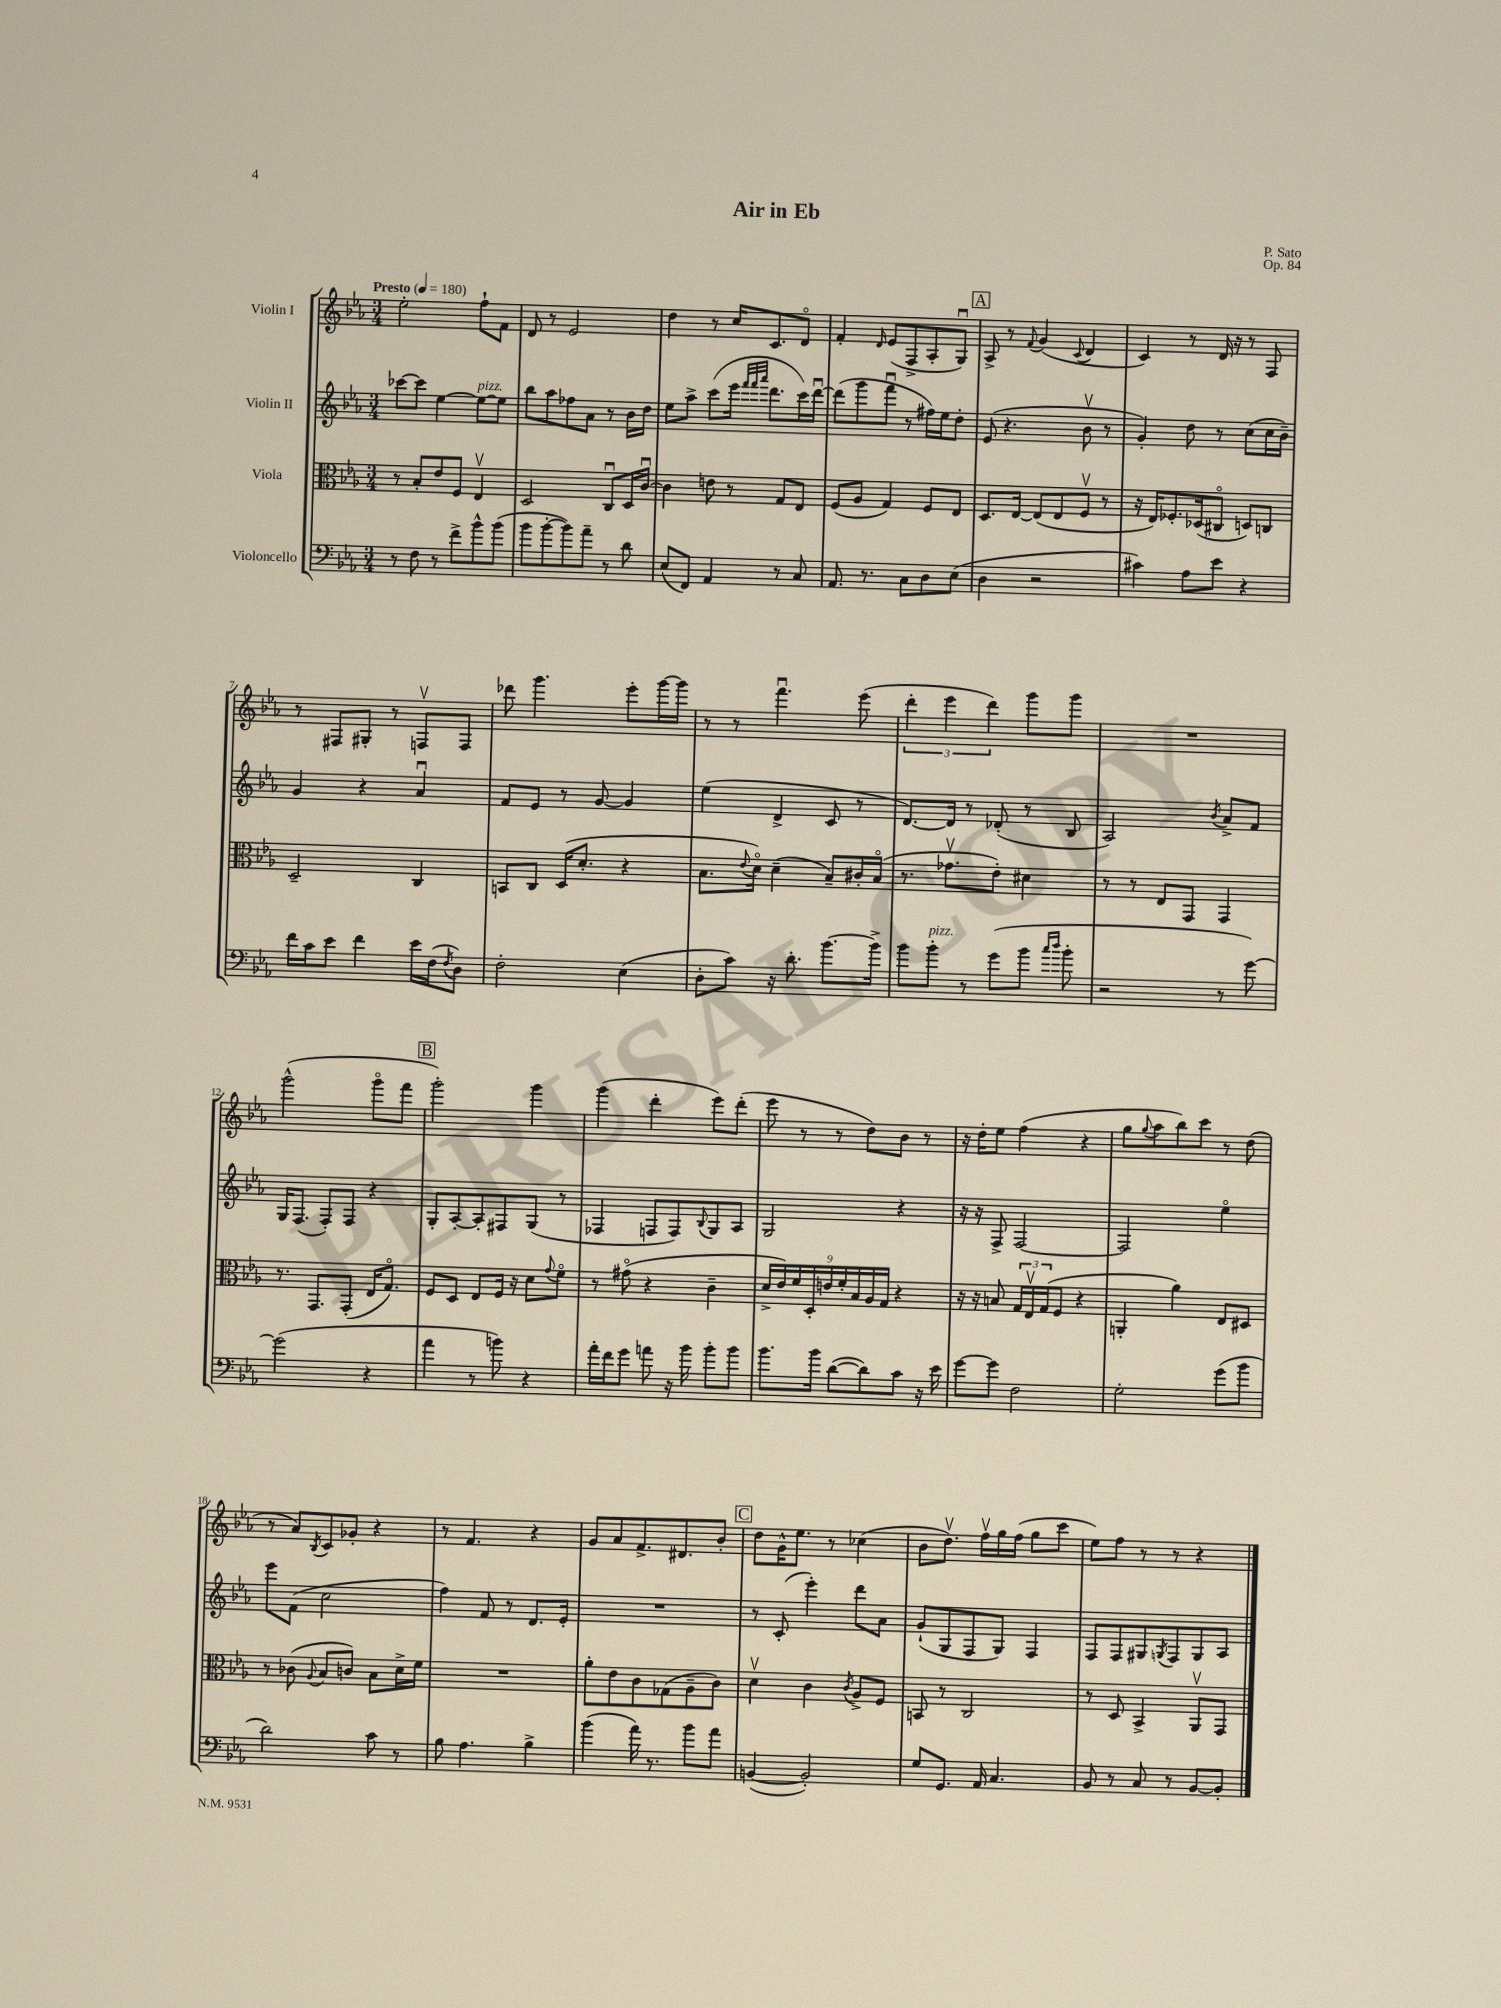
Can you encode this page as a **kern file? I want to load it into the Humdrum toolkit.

**kern	**kern	**kern	**kern
*staff4	*staff3	*staff2	*staff1
*clefF4	*clefC3	*clefG2	*clefG2
*k[b-e-a-]	*k[b-e-a-]	*k[b-e-a-]	*k[b-e-a-]
*M3/4	*M3/4	*M3/4	*M3/4
*MM180	*MM180	*MM180	*MM180
8r	8r	[8ccc-	2ee-'
8F	8B-'	8ccc-]	.
8r	8e-	[4ee-	.
8f^	8F	.	.
8b-^^	4E-v	8ee-_	8ff`
(8b-	.	8ee-]	8f
=	=	=	=
8b-	2D	8bb-	8d
[8b-'	.	8aa-	8r
8b-])	.	8ff-	2e-
8a-~	.	8a-	.
8r	8Cu	8r	.
8d	16D	16b-	.
.	[16cu	16dd	.
=	=	=	=
(8E-	4c]	8ee-	4dd
8FF)	.	8aa-^	.
4AA-	8e	(8ccc	8r
.	8r	16eee-	16cc
.	.	32qqfff	.
.	.	32qqfff	.
.	.	32qqaaa-	.
.	.	8.ddd	8.c
8r	8G	.	.
8C	8E-	16ccc)	8do
.	.	[16dddu	.
=	=	=	=
8.AA-	(8F	(8ddd]	4f'
.	8A-	8ggg	.
8.r	.	.	.
.	.	.	16qqd
.	4G)	8fffu	(8e-
8C	.	8r	8F^
8D	8F	16ff#)	8A-'
.	.	16ee-	.
(8E-	8E-	8dd'	8Gu)
=	=	=	=
4D	8.D	(8e-	8A-^
.	.	4.r	8r
.	[16E-	.	.
.	.	.	8qqf
2r	(8E-]	.	(4g
.	8E-	.	.
.	.	.	8qqc
.	8Fv	8b-v	4d
.	8r	8r	.
=	=	=	=
4c#)	16r	4g')	4c)
.	16E-)	.	.
.	8.F-'	.	.
8A-	.	8dd	8r
.	(16D-	.	.
8e-	8C#o	8r	16d
.	.	.	16r
4r	8D)	(8cc	8r
.	8C	16cc	8F
.	.	16b-~)	.
=	=	=	=
16f	2D~	4g	8r
16c	.	.	.
8e-	.	.	8F#
4f	.	4r	8G#'
.	.	.	8r
16e-	4C	4a-u	8Fv
(16F	.	.	.
8qF	.	.	.
8D)	.	.	8F
=	=	=	=
2F'	8BB	8f	8ddd-
.	8C	8e-	4.ggg
.	(16D	8r	.
.	8.d'	.	.
.	.	[8g	.
(4E-	4r	4g]	8eee-'
.	.	.	[16ggg
.	.	.	16ggg]
=	=	=	=
8D'	8.B-	(4ee-	8r
8c)	.	.	8r
.	8qqe-	.	.
.	16do)	.	.
16r	(4d~	4d^	4.fffu
8.d'	.	.	.
[8.b-	8B-~)	8c	.
.	16c#'	8r	(8eee-
16b-^]	(16B-o	.	.
=	=	=	=
8b-	8.r	[8.d)	6ddd'
8b-'	.	.	.
.	.	.	6eee-
.	8.g-v	16d]	.
8r	.	8r	.
.	.	.	6ddd)
(8g	8e-')	(8d-'	.
8b-	4d#	8r	8ggg
16qqcc	.	.	.
16qqdd	.	.	.
8b-'	.	8B-	8ggg
=	=	=	=
2r	8r	2A-)	2.r
.	8r	.	.
.	8E-	.	.
.	8GG	.	.
.	.	8qb-	.
8r	4GG	8a-^	.
[8g)	.	8f	.
=	=	=	=
(2g]	8.r	16G	(2ggg^^
.	.	(8.F	.
.	8.GG	.	.
.	.	8F')	.
.	(8GG'	8F	.
4r	16E-	4r	8gggo
.	8.Go)	.	.
.	.	.	8fff
=	=	=	=
4a-	8F	8G'	2ggg')
.	8D	[8A-'	.
8r	8E-	8A-']	.
8b)	16F	8F#	.
.	16r	.	.
4r	8d	(8G	4ggg
.	8qqg	.	.
.	8fo	8r	.
=	=	=	=
16a-'	8r	4F-	(4ggg
16f	.	.	.
8g	(8g#o	.	.
8a	4r	8F	4ddd'
16r	.	8F)	.
16b-	.	.	.
.	.	8qqB-	.
8b-'	4c~	8G	8eee-)
8b-	.	8A-	(8ddd'
=	=	=	=
8.b-	18d^	2G	8eee-
.	18e-)	.	.
.	18f	.	.
.	.	.	8r
.	18D'	.	.
16b-	.	.	.
.	18e	.	.
([8d	.	.	8r
.	18f'	.	.
.	18B-	.	.
8d])	.	.	8dd)
.	18A-	.	.
.	18G	.	.
8c	4r	4r	8b-
16r	.	.	8r
16e-	.	.	.
=	=	=	=
[8g	16r	16r	16r
.	16r	16r	16dd'
8g]	8B	8F^	8ee-
2F	24G	[2F	(4ff
.	24E-v	.	.
.	(24G	.	.
.	8F	.	.
.	4r	.	4r
=	=	=	=
2G'	4AA'	2F]	8gg
.	.	.	8qqgg
.	.	.	8aa-
.	4a-)	.	8bb-)
.	.	.	8ccc
(8g	8E-	4ee-o	8r
8b-	8D#	.	(8dd
=	=	=	=
2d)	8r	8eee-	8r
.	(8c-	(8f	8a-)
.	8qqA-	.	8qB-
.	8B-	2cc	8c
.	8c)	.	8g-'
8c	8B-	.	4r
8r	16d^	.	.
.	16f	.	.
=	=	=	=
8B-	2.r	4ff)	8r
4.A-	.	.	4.f
.	.	8f	.
.	.	8r	.
4B-^	.	8.d	4r
.	.	16e-'	.
=	=	=	=
(4b-	8a-'	2.r	8g
.	8e-	.	8a-
16a-)	8c	.	8.f^
8.r	.	.	.
.	(8G-	.	.
.	.	.	8.d#
8b-	8A-~	.	.
8a-	8c)	.	8b-'
=	=	=	=
([4BB	4dv	8r	8dd
.	.	(8c'	16g^^
.	.	.	8.ee-
2BB'])	4c	4eee-')	.
.	.	.	8r
.	8qc	.	.
.	8A-^	8ddd	(4cc-
.	8F	8a-	.
=	=	=	=
8G	8BB	(8g`	8b-
8.GG	8r	8G	8.ddv)
.	2C	8F	.
16AA-	.	.	16ffv
4.C	.	8G)	16gg
.	.	.	(16ff
.	.	4F	8gg
.	.	.	8ccc
=	=	=	=
8BB-	8r	8F	8ee-)
8r	8D	8F	8ff
8C	4BB-^	8G#	8r
.	.	8qG	.
8r	.	8F	8r
[8BB-	8AA-v	8G	4r
8BB-']	8GG	8A-	.
==	==	==	==
*-	*-	*-	*-
